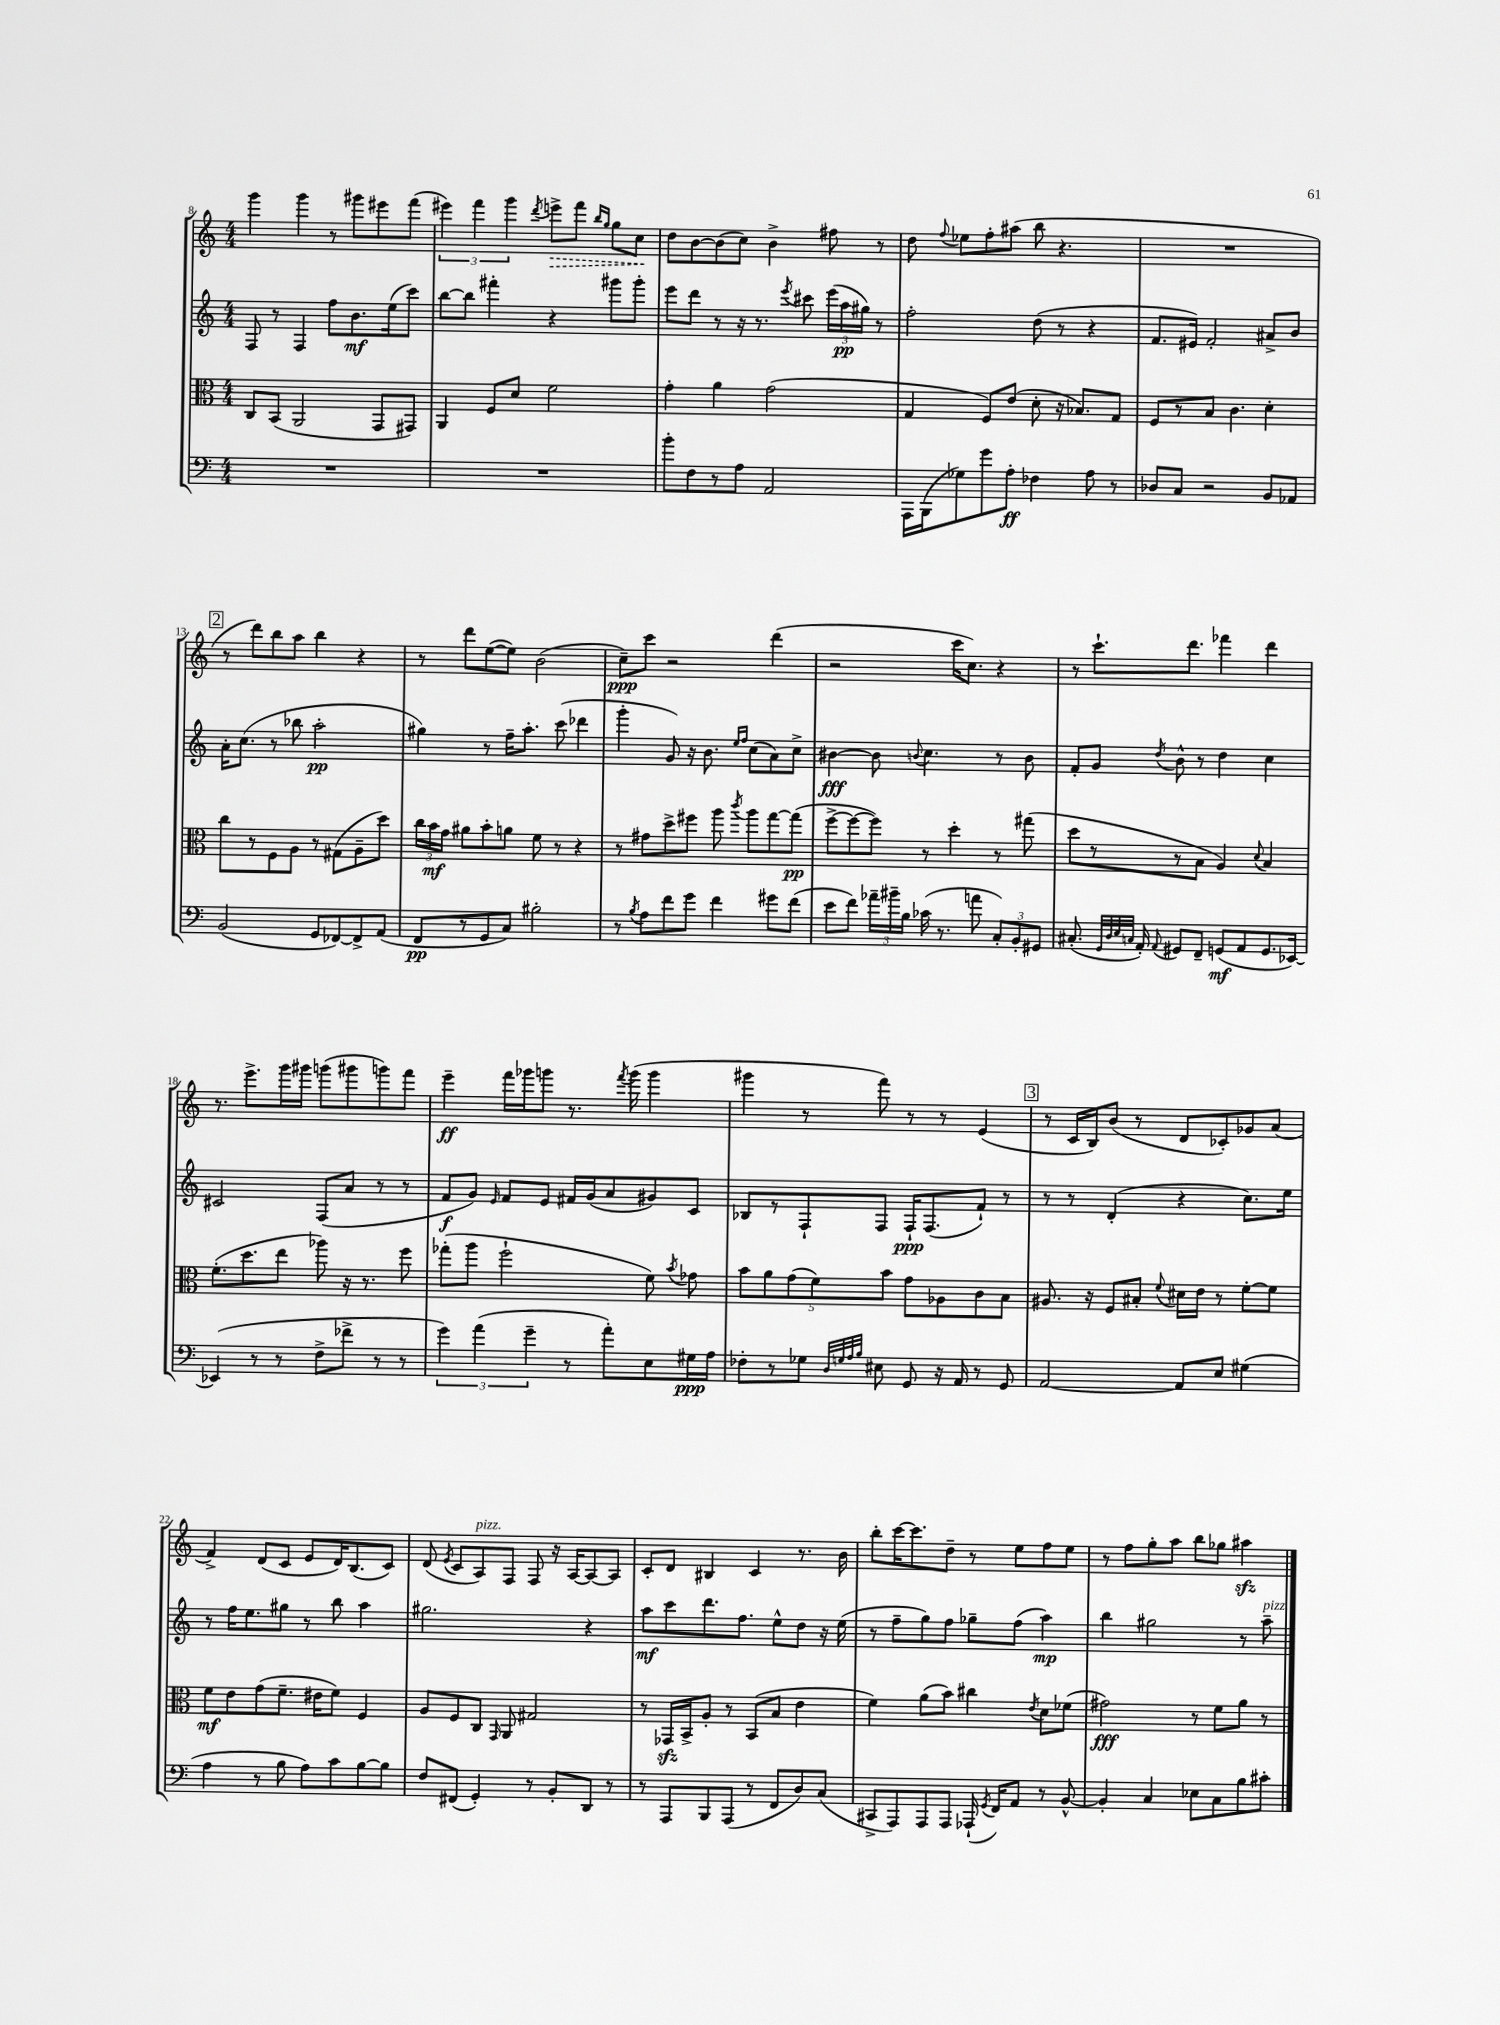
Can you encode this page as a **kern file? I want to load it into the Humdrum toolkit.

**kern	**dynam	**kern	**dynam	**kern	**dynam	**kern	**dynam
*part4	*part4	*part3	*part3	*part2	*part2	*part1	*part1
*staff4	*staff4	*staff3	*staff3	*staff2	*staff2	*staff1	*staff1
*clefF4	*	*clefC3	*	*clefG2	*	*clefG2	*
*k[]	*	*k[]	*	*k[]	*	*k[]	*
*M4/4	*	*M4/4	*	*M4/4	*	*M4/4	*
=8	=8	=8	=8	=8	=8	=8	=8
1r	.	8C/L	.	8F/	.	4ggg\	.
.	.	(8BB/J	.	8r	.	.	.
.	.	2AA/	.	4F/	.	4ggg\	.
.	.	.	.	8ff\L	.	8r	.
.	.	.	.	8.b\	mf	8ggg#X\L	.
.	.	8GG/L	.	.	.	8eee#X\	.
.	.	.	.	(16ee\k	.	.	.
.	.	8GG#X/J)	.	8ccc\J)	.	(8fff\J	.
=9	=9	=9	=9	=9	=9	=9	=9
1r	.	4AA/	.	[8bb\L	.	6eee#X\)	.
.	.	.	.	8bb\J]	.	.	.
.	.	.	.	.	.	6fff\	.
.	.	8F/L	.	4fff#X'\	.	.	.
.	.	.	.	.	.	6ggg\	.
.	.	8d/J	.	.	.	.	.
.	.	.	.	.	.	8qddd/	.
!	!	!	!	!	!	!	!LO:HP:b
.	.	2f\	.	4r	.	8eeen^\L	>
.	.	.	.	.	.	8fff\J	.
.	.	.	.	.	.	16qqbb/LL	.
.	.	.	.	.	.	16qqgg/JJ	.
.	.	.	.	8ggg#X\L	.	8gg\L	.
.	.	.	.	8ggg#'\J	.	8cc\J	.
.	.	.	.	.	.	.	]
=10	=10	=10	=10	=10	=10	=10	=10
8b'\L	.	4g'\	.	8eee\L	.	8dd\L	.
8F\	.	.	.	8ddd\J	.	[8b\	.
8r	.	4a\	.	8r	.	(8b\]	.
8A\J	.	.	.	16r	.	8cc\J)	.
.	.	.	.	8.r	.	.	.
2AA/	.	(2g\	.	.	.	4b^\	.
.	.	.	.	8qeee/	.	.	.
.	.	.	.	8ccc#X\	.	.	.
.	.	.	.	(24eee\LL	.	8ff#X\	.
.	.	.	.	24aa\	pp	.	.
.	.	.	.	24gg#X\JJ)	.	.	.
.	.	.	.	8r	.	8r	.
=11	=11	=11	=11	=11	=11	=11	=11
16AAA\LL	.	4G/	.	2ff'\	.	8dd\	.
(16BBB\J	.	.	.	.	.	.	.
.	.	.	.	.	.	8qqff/	.
8G-X\)	.	.	.	.	.	8ee-X\L	.
8g\	.	8F/L)	.	.	.	8ff'\	.
8A'\J	ff	(8e/J	.	.	.	(8aa#X\J	.
4F-X\	.	8d'\	.	(8dd\	.	8bb\	.
.	.	16r	.	8r	.	4.r	.
.	.	8.B-X/L)	.	.	.	.	.
8A\	.	.	.	4r	.	.	.
8r	.	8G/J	.	.	.	.	.
=12	=12	=12	=12	=12	=12	=12	=12
8D-X/L	.	8F/L	.	8.f/L	.	1r	.
8C/J	.	8r	.	.	.	.	.
.	.	.	.	16e#X/Jk)	.	.	.
2r	.	8B/J	.	2f'/	.	.	.
.	.	4.c\	.	.	.	.	.
8BB/L	.	4d'\	.	8a#X^/L	.	.	.
8AA-X/J	.	.	.	8b/J	.	.	.
!!LO:LB:g=z
!!LO:REH:place=s1:t=2
=13	=13	=13	=13	=13	=13	=13	=13
(2BB/	.	8cc\L	.	16a'\KL	.	8r	.
.	.	.	.	(8.cc\J	.	.	.
.	.	8r	.	.	.	8ddd\L)	.
.	.	8F\	.	8r	.	8bb\	.
.	.	8A\J	.	8bb-X\	.	8aa\J	.
8GG/L	.	8r	.	2aa'\	pp	4bb\	.
[8FF-X/)	.	(8G#X\L	.	.	.	.	.
8FF-^/]	.	8A~\	.	.	.	4r	.
(8AA/J	.	8dd\J)	.	.	.	.	.
=14	=14	=14	=14	=14	=14	=14	=14
8FF/L	pp	24cc\LL	.	4gg#X\)	.	8r	.
.	.	24b\	mf	.	.	.	.
.	.	24g\JJ	.	.	.	.	.
8r	.	8a#X\L	.	.	.	8ddd\L	.
8GG/	.	8b'\	.	8r	.	([8ee\	.
8C/J)	.	8an\J	.	16ff~\KL	.	8ee\J])	.
.	.	.	.	8.aa'\J	.	.	.
2B#X'\	.	8f\	.	.	.	(2b\	.
.	.	8r	.	(8ccc\	.	.	.
.	.	4r	.	4ddd-X\	.	.	.
=15	=15	=15	=15	=15	=15	=15	=15
8r	.	8r	.	4ggg'\	.	8cc~\L)	ppp
8qB/	.	.	.	.	.	.	.
8A\L	.	8g#X\L	.	.	.	8ccc\J	.
8f\	.	8dd^\	.	8g/)	.	2r	.
8g\J	.	8ff#X\J	.	16r	.	.	.
.	.	.	.	8.b\	.	.	.
4f\	.	8aa\	.	.	.	.	.
.	.	.	.	16qqee/LL	.	.	.
.	.	8qccc/	.	16qqff/JJ	.	.	.
.	.	8aa\L	.	(8cc\L	.	.	.
8g#X\L	.	[8gg\	.	8a\)	.	(4ddd\	.
(8f\J	.	(8gg\J]	pp	8cc^\J	.	.	.
=16	=16	=16	=16	=16	=16	=16	=16
8e\L	.	[8ff^\L	.	[4b#X\	fff	2r	.
8f\J)	.	8ff\_	.	.	.	.	.
24a-X~\LL	.	8ff\J])	.	8b#\]	.	.	.
24b#X~\	.	.	.	.	.	.	.
24B\JJ	.	.	.	.	.	.	.
.	.	.	.	8qqbn/	.	.	.
(16c-X\	.	8r	.	4.cc\	.	.	.
8.r	.	.	.	.	.	.	.
.	.	4dd'\	.	.	.	16ccc\KL	.
.	.	.	.	.	.	8.cc\J)	.
8an\	.	.	.	.	.	.	.
12C'/L)	.	8r	.	8r	.	4r	.
12BB'/	.	.	.	.	.	.	.
.	.	(8gg#X\	.	8b\	.	.	.
12GG#X/J	.	.	.	.	.	.	.
=17	=17	=17	=17	=17	=17	=17	=17
(8.C#X'/	.	8dd\L	.	8f'/L	.	8r	.
.	.	8r	.	8g/J	.	8.ccc`\L	.
32qqGG/LLL	.	.	.	.	.	.	.
32qqD/	.	.	.	.	.	.	.
32qqE/	.	.	.	.	.	.	.
32qqCn/JJJ	.	.	.	.	.	.	.
16AA'/)	.	.	.	.	.	.	.
8qqAA/	.	.	.	8qdd/	.	.	.
8GG#X/L	.	8r	.	8b^^\	.	.	.
.	.	.	.	.	.	8.ddd\J	.
8FF~/J	.	8B\J	.	8r	.	.	.
(8GGn/L	mf	4A/)	.	4dd\	.	4fff-X\	.
8AA/	.	.	.	.	.	.	.
.	.	8qqd/	.	.	.	.	.
8.GG/	.	4B/	.	4cc\	.	4ddd\	.
[16EE-X/Jk)	.	.	.	.	.	.	.
!!LO:LB:g=z
=18	=18	=18	=18	=18	=18	=18	=18
(4EE-X/]	.	(8.f'\L	.	2c#X/	.	8.r	.
.	.	8.dd\	.	.	.	8.eee^\L	.
8r	.	.	.	.	.	.	.
8r	.	8ee\J	.	.	.	16ggg\L	.
.	.	.	.	.	.	16ggg#X\JJ	.
8F^\L	.	8aa-X\)	.	(8F/L	.	(8gggn\L	.
8f-X^\J	.	16r	.	8a/J	.	8ggg#X\	.
.	.	8.r	.	.	.	.	.
8r	.	.	.	8r	.	8gggn\)	.
8r	.	8ff\	.	8r	.	8fff\J	.
=19	=19	=19	=19	=19	=19	=19	=19
6g\)	.	(8gg-X'\L	.	8f/L	f	4eee~\	ff
.	.	8aa\J	.	8g/J)	.	.	.
(6a\	.	.	.	.	.	.	.
.	.	.	.	16qqe/	.	.	.
.	.	2ff`\	.	8f/L	.	16fff\LL	.
.	.	.	.	.	.	16ggg-X\J	.
6g~\	.	.	.	.	.	.	.
.	.	.	.	8e/J	.	8gggn\J	.
8r	.	.	.	16f#X/LL	.	8.r	.
.	.	.	.	(16g/J	.	.	.
8a'\L)	.	.	.	8a/	.	.	.
.	.	.	.	.	.	8qfff/	.
.	.	.	.	.	.	(16ggg\	.
8E\	.	8f\)	.	8g#X/)	.	4ggg\	.
.	.	8qb/	.	.	.	.	.
16G#X\L	ppp	8g-X\	.	8c/J	.	.	.
16A\JJ	.	.	.	.	.	.	.
=20	=20	=20	=20	=20	=20	=20	=20
8F-X'\L	.	10b\L	.	8B-X/L	.	4ggg#X\	.
.	.	10a\	.	.	.	.	.
8r	.	.	.	8r	.	.	.
.	.	(10g\	.	.	.	.	.
8G-X\J	.	.	.	8F`/	.	8r	.
.	.	10f\)	.	.	.	.	.
32qqD/LLL	.	.	.	.	.	.	.
32qqGn/	.	.	.	.	.	.	.
32qqA/	.	.	.	.	.	.	.
32qqB/JJJ	.	.	.	.	.	.	.
8E#X\	.	.	.	8F/J	.	8fff\)	.
.	.	10b\J	.	.	.	.	.
8GG/	.	8g\L	.	16F`/KL	ppp	8r	.
.	.	.	.	(8.F/	.	.	.
16r	.	8A-X\	.	.	.	8r	.
16AA/	.	.	.	.	.	.	.
8r	.	8c\	.	8f`/J)	.	(4e/	.
8GG/	.	8B\J	.	8r	.	.	.
!!LO:REH:place=s1:t=3
=21	=21	=21	=21	=21	=21	=21	=21
[2AA/	.	8.A#X/	.	8r	.	8r	.
.	.	.	.	8r	.	16c/LL	.
.	.	16r	.	.	.	16B/J)	.
.	.	8F/L	.	(4d'/	.	(8b/J	.
.	.	8B#X'/J	.	.	.	8r	.
.	.	8qqf/	.	.	.	.	.
8AA/L]	.	16d#X\LL	.	4r	.	8d/L	.
.	.	16e\JJ	.	.	.	.	.
8E/J	.	8r	.	.	.	8c-X'/)	.
(4G#X\	.	[8f'\L	.	8.cc\L)	.	8g-X/	.
.	.	8f\J]	.	.	.	(8a/J	.
.	.	.	.	16ee\Jk	.	.	.
!!LO:LB:g=z
=22	=22	=22	=22	=22	=22	=22	=22
4A\	.	8f\L	mf	8r	.	4f^/)	.
.	.	8e\	.	16ff\KL	.	.	.
.	.	.	.	8.ee\	.	.	.
8r	.	(8g\	.	.	.	(8d/L	.
8B\	.	8.f~\J	.	8gg#X\J	.	8c/J	.
8A\L)	.	.	.	8r	.	8e/L	.
.	.	16e#X\KL	.	.	.	.	.
8c\	.	8f\J)	.	8bb\	.	16d/K)	.
.	.	.	.	.	.	(8.B/	.
[8B\	.	4F/	.	4aa\	.	.	.
8B\J]	.	.	.	.	.	8c/J)	.
=23	=23	=23	=23	=23	=23	=23	=23
8F/L	.	8A/L	.	2.gg#X\	.	(8d/	.
.	.	.	.	.	.	8qe/	.
(8FF#X/J	.	8F/	.	.	.	8c/L	.
!	!	!	!	!	!	!LO:TX:a:i:t=pizz.	!
4GG'/)	.	8C/J	.	.	.	8A/)	.
.	.	16qqGG/	.	.	.	.	.
.	.	8AA/	.	.	.	8F/J	.
8r	.	2G#X/	.	.	.	8F/	.
8BB'/L	.	.	.	.	.	16r	.
.	.	.	.	.	.	[16A/KL	.
8DD/J	.	.	.	4r	.	8A/_	.
8r	.	.	.	.	.	8A/J]	.
=24	=24	=24	=24	=24	=24	=24	=24
8r	.	8r	.	8aa\L	mf	8c'/L	.
8AAA/L	.	16GG-Xzz/LL	.	8ccc\	.	8d/J	.
.	.	16BB^/J	.	.	.	.	.
8BBB/	.	8A'/J	.	8.ddd\	.	4B#X/	.
(8AAA/J	.	8r	.	.	.	.	.
.	.	.	.	8.ff\J	.	.	.
8r	.	(8BB/L	.	.	.	4c/	.
8FF/L	.	8B/J	.	8ee^^\L	.	.	.
8D/)	.	4e\	.	8dd\J	.	8.r	.
(8C/J	.	.	.	16r	.	.	.
.	.	.	.	(16ee\	.	16b\	.
=25	=25	=25	=25	=25	=25	=25	=25
8CC#X^/L	.	4f\)	.	8r	.	8bb'\L	.
8AAA/)	.	.	.	8ff~\L	.	[16ccc\K	.
.	.	.	.	.	.	8.ccc\]	.
8AAA/	.	(8a\L	.	8gg\)	.	.	.
8AAA/J	.	8b\J)	.	8ff\J	.	8dd~\J	.
(16AAA-X`/	.	4cc#X\	.	8gg-X~\L	.	8r	.
8qGG/	.	.	.	.	.	.	.
16FF/KL)	.	.	.	.	.	.	.
8AA/J	.	.	.	(8ff\J	.	8ee\L	.
.	.	8qe/	.	.	.	.	.
8r	.	8d\L	.	4aa\)	mp	8ff\	.
[8BB^^/	.	(8f-X\J	.	.	.	8ee\J	.
=26	=26	=26	=26	=26	=26	=26	=26
4BB'/]	.	2g#X\)	fff	4bb\	.	8r	.
.	.	.	.	.	.	8ff\L	.
4C/	.	.	.	2gg#X\	.	8gg'\	.
.	.	.	.	.	.	8aa\J	.
8E-X\L	.	8r	.	.	.	8bb\L	.
8C\	.	8f\L	.	.	.	8gg-X\J	.
8B\	.	8a\J	.	8r	.	4aa#Xzz\	.
!	!	!	!	!LO:TX:a:i:t=pizz.	!	!	!
8c#X'\J	.	8r	.	8aa~\	.	.	.
==	==	==	==	==	==	==	==
*-	*-	*-	*-	*-	*-	*-	*-
